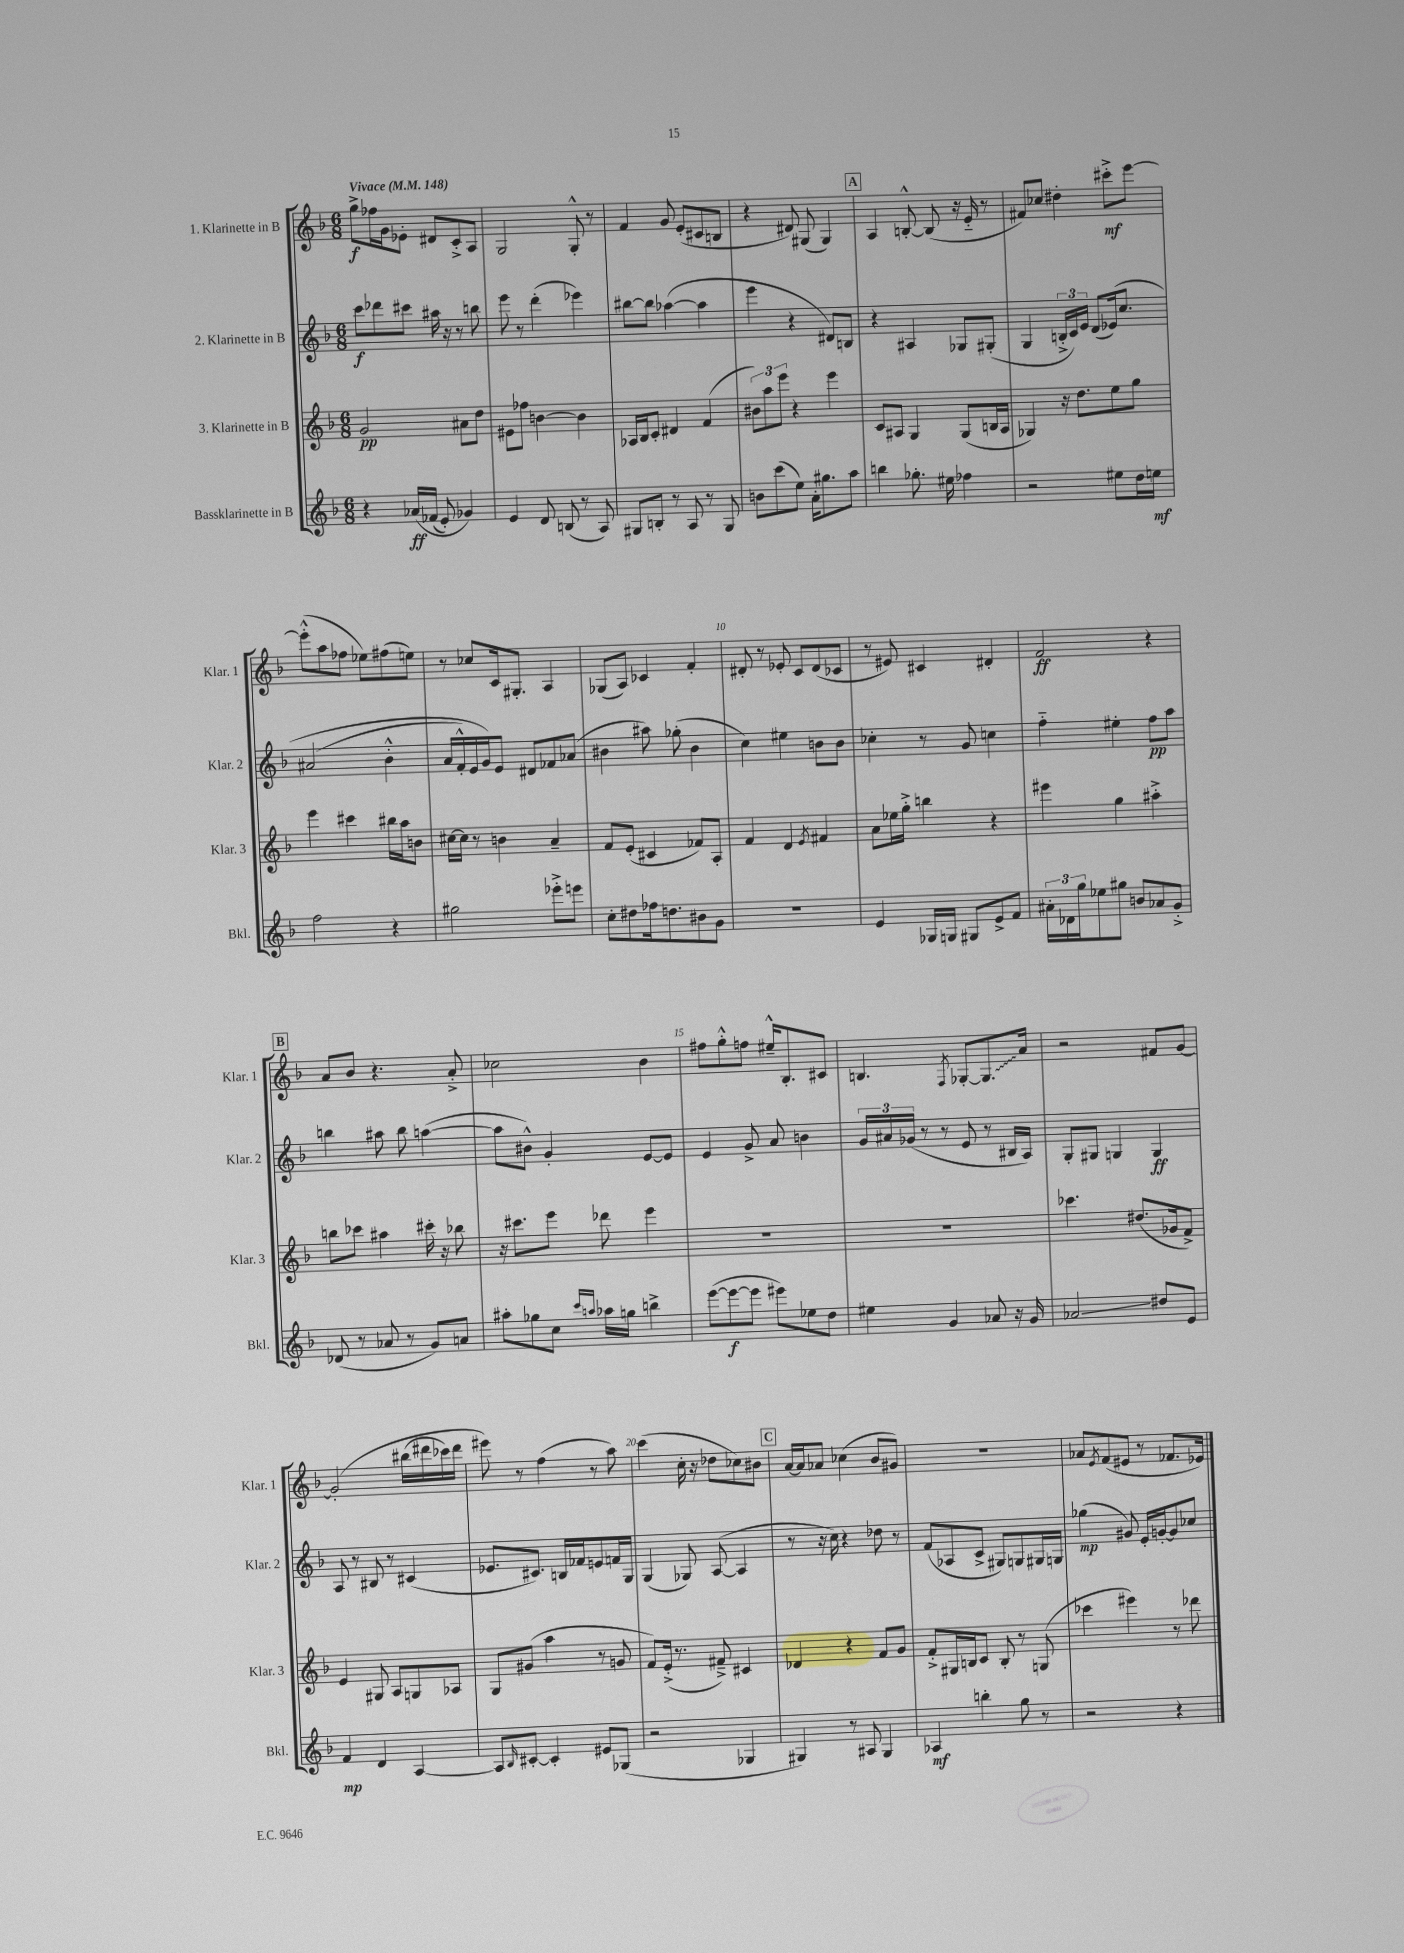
<<
\new StaffGroup <<
\new Staff = "s0" \with { instrumentName = "1. Klarinette in B" shortInstrumentName = "Klar. 1" } {
    \clef treble \key f \major \numericTimeSignature \time 6/8 \tempo "Vivace" 4 = 148
    g''8->\f fes''16 g'16 ees'8-. dis'8 c'8-.-> a8 |
    g2 g8-.-^ r8 |
    f'4 g'8 e'8-.( cis'8 b8 |
    r4 dis'8) gis8( gis4) |
    \mark \markup { \box "A" } a4 b8~-.-^ b8( r16 e'16-_ r8 |
    fis'8) ces''8 dis''4-. cis'''8-.->\mf e'''8~ |
    e'''8-.-^( a''8 fes''8 ees''8) fis''8( e''8) |
    r8 ces''8 c'16 gis8.-. a4 |
    ges8( a8) ces'4 f'4-. |
    dis'8-. r8 ees'8-. c'8 dis'8( ces'8 |
    r8 eis'8) cis'4 dis'4-. |
    f'2\ff r4 |
    \mark \markup { \box "B" } a'8 bes'8 r4. a'8-.-> |
    ces''2 bes'4 |
    fis''8 g''8-.-^ f''8 eis''16---^ bes8.-. cis'8 |
    b4. \acciaccatura { f8 } ges8~-. \once \override Glissando.style = #'zigzag ges8.\glissando a'16 |
    r2 fis'8 g'8~ |
    g'2-.\( bis''16( dis'''16 ces'''16) dis'''16 |
    eis'''8\) r8 f''4( r8 a''8) |
    c'''4( c''16-. r16 des''8 ces''8) bis'8 |
    \mark \markup { \box "C" } a'16~ a'16 aes'8 ces''4( bes'8 gis'8) |
    R2. |
    aes'8 \acciaccatura { e'8 } f'8( eis'8 r8 fes'8. ees'16) \bar "|." |
}
\new Staff = "s1" \with { instrumentName = "2. Klarinette in B" shortInstrumentName = "Klar. 2" } {
    \clef treble \key f \major \numericTimeSignature \time 6/8
    c'''8\f des'''8 cis'''8 ais''16 r16 r8 b''8 |
    e'''8 r8 d'''4-.( ees'''4) |
    bis''8~ bis''8 aes''4~( aes''4 |
    e'''4 r4 dis'8) b8 |
    \mark \markup { \box "A" } r4 ais4 ges8 gis8-.( |
    g4 \tuplet 3/2 { b16-.-> c'16) e'16 } d'8( ees'16)\( c''8. |
    ais'2( bes'4-.-^ |
    a'16 f'16-.-^) e'16 g'16\) e'8 dis'8 fes'8 aes'8( |
    bis'4 ais''8) ges''8-.( bis'4 |
    c''4) eis''4 b'8 b'8 |
    ces''4-. r8 g'8 c''4 |
    f''4-_ eis''4-. f''8\pp a''8 |
    \mark \markup { \box "B" } b''4 ais''8 b''8 a''4~( |
    a''8 bis'8-^) g'4-. e'8~ e'8 |
    e'4 g'8-> a'8 b'4 |
    \tuplet 3/2 { g'16 ais'16 ges'16( } r8 r8 e'8 r8 bis16 a16) |
    g8-. gis8 g4 g4\ff |
    a8 r8 bis8 r8 cis'4( |
    ees'8. cis'8.) b16 fes'16 e'8 f'16 g16 |
    g4( ges8) a8~( a4 |
    \mark \markup { \box "C" } r8 r16 c''16) r4 des''8 r8 |
    f'8( aes8 c'8-> gis8) g8 gis16 g16 |
    ges''4\mp( gis'8) e'16-. g'16~-. g'8 ces''8 \bar "|." |
}
\new Staff = "s2" \with { instrumentName = "3. Klarinette in B" shortInstrumentName = "Klar. 3" } {
    \clef treble \key f \major \numericTimeSignature \time 6/8
    g'2\pp ais'8 d''8 |
    eis'8 fes''8 b'4~ b'4 |
    aes16 bes16 c'8-. dis'4 f'4( |
    \tuplet 3/2 { bis'8) a''8 e'''8 } r4 e'''4 |
    \mark \markup { \box "A" } c'8 ais8 g4 g8( b16 ais16 |
    ges4) r16 d''8. e''8 g''8 |
    e'''4 cis'''4 bis''16 a''16 b'8 |
    cis''16~ cis''16 r8 b'4 a'4-- |
    f'8 e'8-.( cis'4 fes'8) a8-. |
    f'4 d'4 \acciaccatura { e'8 } fis'4 |
    a'8 ees''16 g''16-.-> b''4 r4 |
    eis'''4 g''4 ais''4-.-> |
    \mark \markup { \box "B" } b''8 ces'''8 ais''4 cis'''16-. r16 bes''8 |
    r16 cis'''8. e'''8 des'''8 e'''4 |
    R2. |
    R2. |
    ces'''4. dis''8.( ges'16 f'8->) |
    e'4 gis8 a8 g8 aes8 |
    g8 gis'8( a''4 r8 g'8 |
    f'8) e'16-.->( r8. fis'8--->) cis'4 |
    \mark \markup { \box "C" } des'4 r4 f'8 g'8 |
    f'8-.-> gis16 b16 c'8 b8-. r8 g8( |
    ces'''4 eis'''4) r8 des'''8 \bar "|." |
}
\new Staff = "s3" \with { instrumentName = "Bassklarinette in B" shortInstrumentName = "Bkl." } {
    \clef treble \key f \major \numericTimeSignature \time 6/8
    r4 aes'16\ff\( fes'16( e'8-.) ges'4\) |
    e'4 d'8 b8( r8 a8) |
    gis8 b8-. r8 a8 r8 gis8 |
    b'8 c'''8( e''8) a'16-. gis''8. a''8 |
    \mark \markup { \box "A" } b''4 ges''8.-. eis''16 fes''4 |
    r2 eis''8 d''16 e''16\mf |
    f''2 r4 |
    gis''2 ees'''8-.-> e'''8 |
    c''8-. dis''8 fes''16 d''8. bis'8 g'8 |
    r2. |
    e'4 ges16 g16 gis8 e'8-> f'8 |
    \tuplet 3/2 { ais'16-. des'16 g''16 } ees''8 gis''8 b'8 aes'8 g'8-.-> |
    \mark \markup { \box "B" } des'8( r8 aes'8 r8 g'8) a'8 |
    ais''8-. ges''8 c''8 \grace { c'''16 a''16 } aes''16 g''16 b''4-> |
    e'''8~( e'''8~\f e'''8 eis'''8) ees''8 d''8 |
    eis''4 g'4 aes'8 r16 g'16 |
    aes'2\glissando dis''8 e'8 |
    f'4\mp d'4 a4~ |
    a8 \grace { bes16 } cis'8~-. cis'4-. eis'8 ges8( |
    r2 ges4 |
    \mark \markup { \box "C" } gis4) r8 ais8 gis4 |
    aes4\mf b''4-. g''8 r8 |
    r2 r4 \bar "|." |
}
>>
>>
\layout { \context { \Score \override BarNumber.break-visibility = ##(#f #t #t) barNumberVisibility = #(every-nth-bar-number-visible 5) } }
